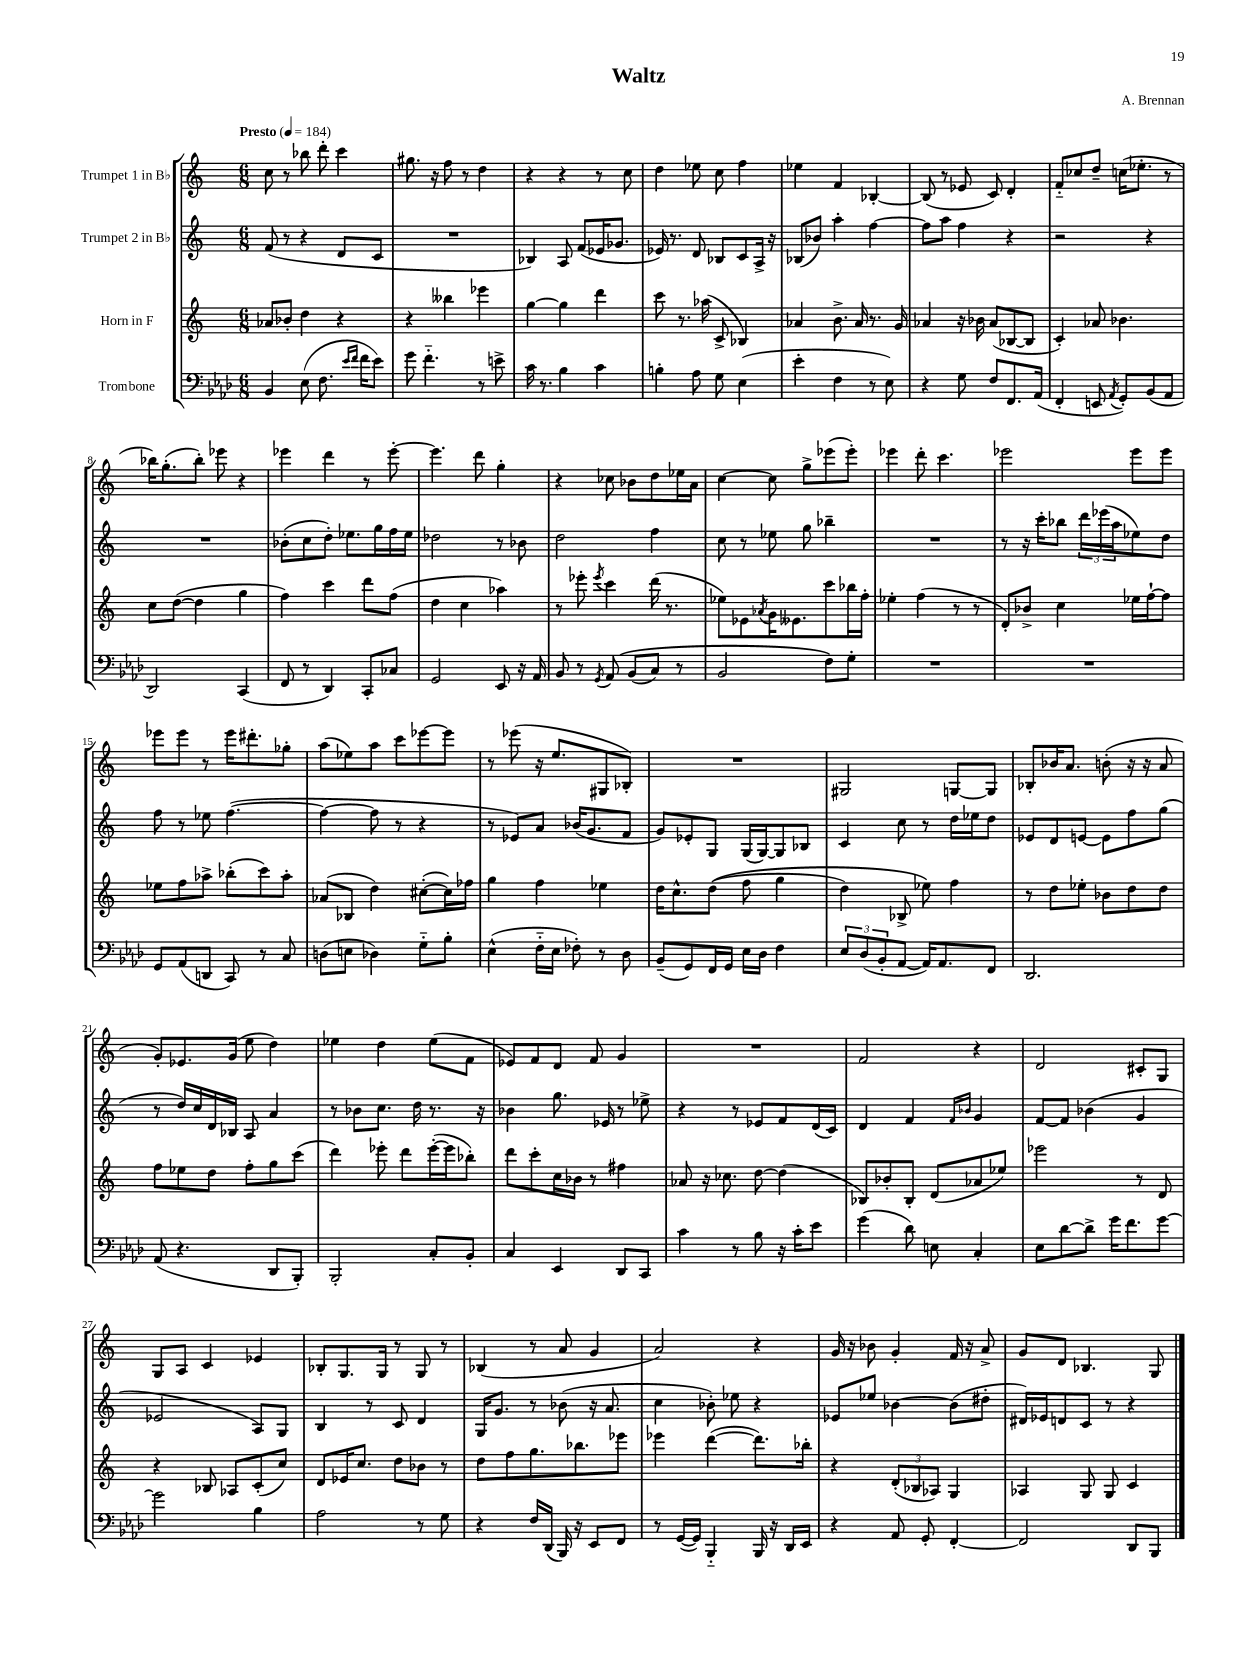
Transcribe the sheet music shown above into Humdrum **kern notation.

**kern	**kern	**kern	**kern
*staff4	*staff3	*staff2	*staff1
*clefF4	*clefG2	*clefG2	*clefG2
*k[b-e-a-d-]	*k[]	*k[]	*k[]
*M6/8	*M6/8	*M6/8	*M6/8
*MM184	*MM184	*MM184	*MM184
4BB-	8a-	(8f	8cc
.	8b-'	8r	8r
(8E-	4dd	4r	8bb-
8.F	.	.	8ddd'
.	4r	8d	4ccc
16qqe-	.	.	.
16qqf	.	.	.
16f	.	.	.
8e-)	.	8c	.
=	=	=	=
8g	4r	2.r	8.gg#
4.f'~	.	.	.
.	.	.	16r
.	4bb--	.	8ff
.	.	.	8r
8r	4eee-	.	4dd
8e^	.	.	.
=	=	=	=
16c	[4gg	4B-)	4r
8.r	.	.	.
4B-	4gg]	8A	4r
.	.	(8f	.
4c	4ddd	16e-	8r
.	.	8.g-	.
.	.	.	8cc
=	=	=	=
4B'	8ccc	16e-)	4dd
.	.	8.r	.
.	8.r	.	.
8A-	.	8d	8ee-
.	(16aa-	.	.
8G	8c^	8B-	8cc
(4E-	4B-)	8c	4ff
.	.	16A^	.
.	.	16r	.
=	=	=	=
4e-'	4a-	(8B-	4ee-
.	.	8b-)	.
4F	8.b^	4aa'	4f
.	16a-	.	.
8r	8.r	[4ff	[4B-'
8E-)	.	.	.
.	16g	.	.
=	=	=	=
4r	4a-	8ff]	(8B-]
.	.	8aa	8r
8G	16r	4ff	8e-
.	16b-	.	.
8F	(8a-	.	8c)
8.FF	[8B-	4r	4d'
.	8B-]	.	.
(16AA-	.	.	.
=	=	=	=
4FF'	4c')	2r	8f'~
.	.	.	8cc-
8EE	8a-	.	8dd~
8qAA-	.	.	.
8GG')	4.b-	.	(16cc
.	.	.	8.ee-'
(8BB-	.	4r	.
8AA-	.	.	8r
=	=	=	=
2DD-)	8cc	2.r	16bb-)
.	.	.	(8.gg'
.	([8dd	.	.
.	4dd]	.	8bb-')
.	.	.	8eee-
(4CC	4gg	.	4r
=	=	=	=
8FF	4ff)	(8b-'	4eee-
8r	.	8cc	.
4DD-)	4ccc	8dd')	4ddd
.	.	8.ee-	.
8CC'	8ddd	.	8r
.	.	16gg	.
8C-	(8ff	16ff	[8eee-'
.	.	16ee-	.
=	=	=	=
2GG	4dd	2dd-	4.eee-]
.	4cc	.	.
.	.	.	8ddd
8EE-	4aa-)	8r	4gg'
16r	.	8b-	.
16AA-	.	.	.
=	=	=	=
8BB-	8r	2dd	4r
8r	8eee-'	.	.
8qGG	8qeee-	.	.
&(8AA-	4ccc	.	8cc-
(8BB-	.	.	8b-
8C)	(16ddd	4ff	8dd
.	8.r	.	.
8r	.	.	16ee-
.	.	.	16a
=	=	=	=
2BB-	8ee-)	8cc	[4cc
.	8e-	8r	.
.	8qa-	.	.
.	16g	8ee-	8cc]
.	8.e--	.	.
.	.	8gg	8gg^
8F&)	8ccc	4bb-~	(8eee-
8G'	16bb-	.	8eee-')
.	16ff'	.	.
=	=	=	=
2.r	4ee-'	2.r	4eee-
.	(4ff	.	8ddd'
.	.	.	4.ccc
.	8r	.	.
.	8r	.	.
=	=	=	=
2.r	8d')	8r	2eee-
.	8b-^	16r	.
.	.	16ccc'	.
.	4cc	8bb-	.
.	.	24ddd	.
.	.	(24eee-	.
.	.	24aa	.
.	16ee-	8ee-)	8eee-
.	[16ff`	.	.
.	8ff]	8dd	8eee-
=	=	=	=
8GG	8ee-	8ff	8eee-
(8AA-	8ff	8r	8eee-
8DD	8aa-^	8ee-	8r
8CC)	(8bb-'	([4.ff	16eee-
.	.	.	8.ddd#'
8r	8ccc)	.	.
8C	8aa-'	.	8gg-'
=	=	=	=
(8D	(8a-	4ff_	(8aa
8E	8B-	.	8ee-)
4D-)	4dd)	8ff]	8aa
.	.	8r	8ccc
8G'~	([8cc#'	4r	[8eee-
8B-'	16cc#])	.	8eee-]
.	16ff-	.	.
=	=	=	=
(4E-^^	4gg	8r	8r
.	.	8e-)	(8eee-
16F'~	4ff	8a	16r
16E-	.	.	8.ee
8F-')	.	(16b-	.
.	.	8.g	.
8r	4ee-	.	8G#
8D-	.	8f	8B-')
=	=	=	=
(8BB-~	16dd	8g)	2.r
.	8.cc^^	.	.
8GG)	.	8e-'	.
16FF	&((8dd	8G	.
16GG	.	.	.
16E-	8ff	(16G	.
16D-	.	[16G)	.
4F	4gg	8G]	.
.	.	8B-	.
=	=	=	=
12E-	4dd)	4c	2G#
(12D-	.	.	.
12BB-'	.	.	.
[8AA-	8B-^	8cc	.
16AA-])	8ee-&)	8r	.
8.AA-	.	.	.
.	4ff	16dd	[8G
.	.	16ee-	.
8FF	.	8dd	8G]
=	=	=	=
2.DD-	8r	8e-	8B-'
.	8dd	8d	16b-
.	.	.	8.a
.	8ee-'	[8e	.
.	8b-	8e]	(8b'
.	8dd	8ff	16r
.	.	.	16r
.	8dd	(8gg	8a
=	=	=	=
(8AA-	8ff	8r	8g')
4.r	8ee-	16dd)	8.e-
.	.	16cc	.
.	8dd	16d	.
.	.	16B-	(16g
.	8ff'	8A	8ee
8DD-	8gg	4a	4dd)
8BBB-')	(8ccc	.	.
=	=	=	=
2BBB-'	4ddd)	8r	4ee-
.	.	8b-	.
.	8eee-'	8.cc	4dd
.	8ddd	.	.
.	.	16dd	.
8C'	([16eee-'	8.r	(8ee-
.	16eee-]	.	.
8BB-'	8bb-')	.	8f
.	.	16r	.
=	=	=	=
4C	8ddd	4b-	8e-)
.	8ccc'	.	8f
4EE-	16cc	8.gg	8d
.	16b-	.	.
.	8r	.	8f
.	.	16e-	.
8DD-	4ff#	8r	4g
8CC	.	8ee-^	.
=	=	=	=
4c	8a-	4r	2.r
.	16r	.	.
.	8.cc-	.	.
8r	.	8r	.
8B-	[8dd	8e-	.
16r	(4dd]	8f	.
16c'	.	.	.
8e-	.	(16d	.
.	.	16c)	.
=	=	=	=
(4g	8B-)	4d	2f
.	8b-'	.	.
8d-)	8B-'	4f	.
8E	(8d	.	.
.	.	16qqf	.
.	.	16qqb-	.
4C'	8a-	4g	4r
.	8ee-)	.	.
=	=	=	=
8E-	2eee-	[8f	2d
[8d-	.	8f]	.
8d-^]	.	(4b-	.
16g	.	.	.
8.f	.	.	.
.	8r	4g	8c#'
[8g	8d	.	8G
=	=	=	=
2g]	4r	2e-	8G
.	.	.	8A
.	8B-	.	4c
.	8A-	.	.
4B-	(8c'	8A)	4e-
.	8cc)	8G	.
=	=	=	=
2A-	8d	4B	8B-'
.	16e-	.	8.G
.	8.cc	.	.
.	.	8r	.
.	.	.	16G
.	8dd	8c	8r
8r	8b-	4d	8G
8G	8r	.	8r
=	=	=	=
4r	8dd	16G	(4B-
.	.	8.g	.
.	8ff	.	.
16F	8.gg	8r	8r
(16DD-	.	.	.
16BBB-)	.	(8b-	8a
16r	8.bb-	.	.
8EE-	.	16r	4g
.	.	8.a	.
8FF	8eee-	.	.
=	=	=	=
8r	4eee-	4cc	2a)
([16GG	.	.	.
16GG])	.	.	.
4BBB-'~	([4ddd	8b-')	.
.	.	8ee-	.
16BBB-	8.ddd])	4r	4r
16r	.	.	.
16DD-	.	.	.
16EE-	16bb-'	.	.
=	=	=	=
4r	4r	8e-	16g
.	.	.	16r
.	.	8ee-	8b-
8AA-	(12d'	[4b-	4g'
.	12B-	.	.
8GG'	.	.	.
.	12A-)	.	.
[4FF'	4G	(8b-]	16f
.	.	.	16r
.	.	8dd#'	8a^
=	=	=	=
2FF]	4A-	16d#)	8g
.	.	16e-	.
.	.	8d	8d
.	8G	8c	4.B-
.	8G	8r	.
8DD-	4c	4r	.
8BBB-	.	.	8G
==	==	==	==
*-	*-	*-	*-
